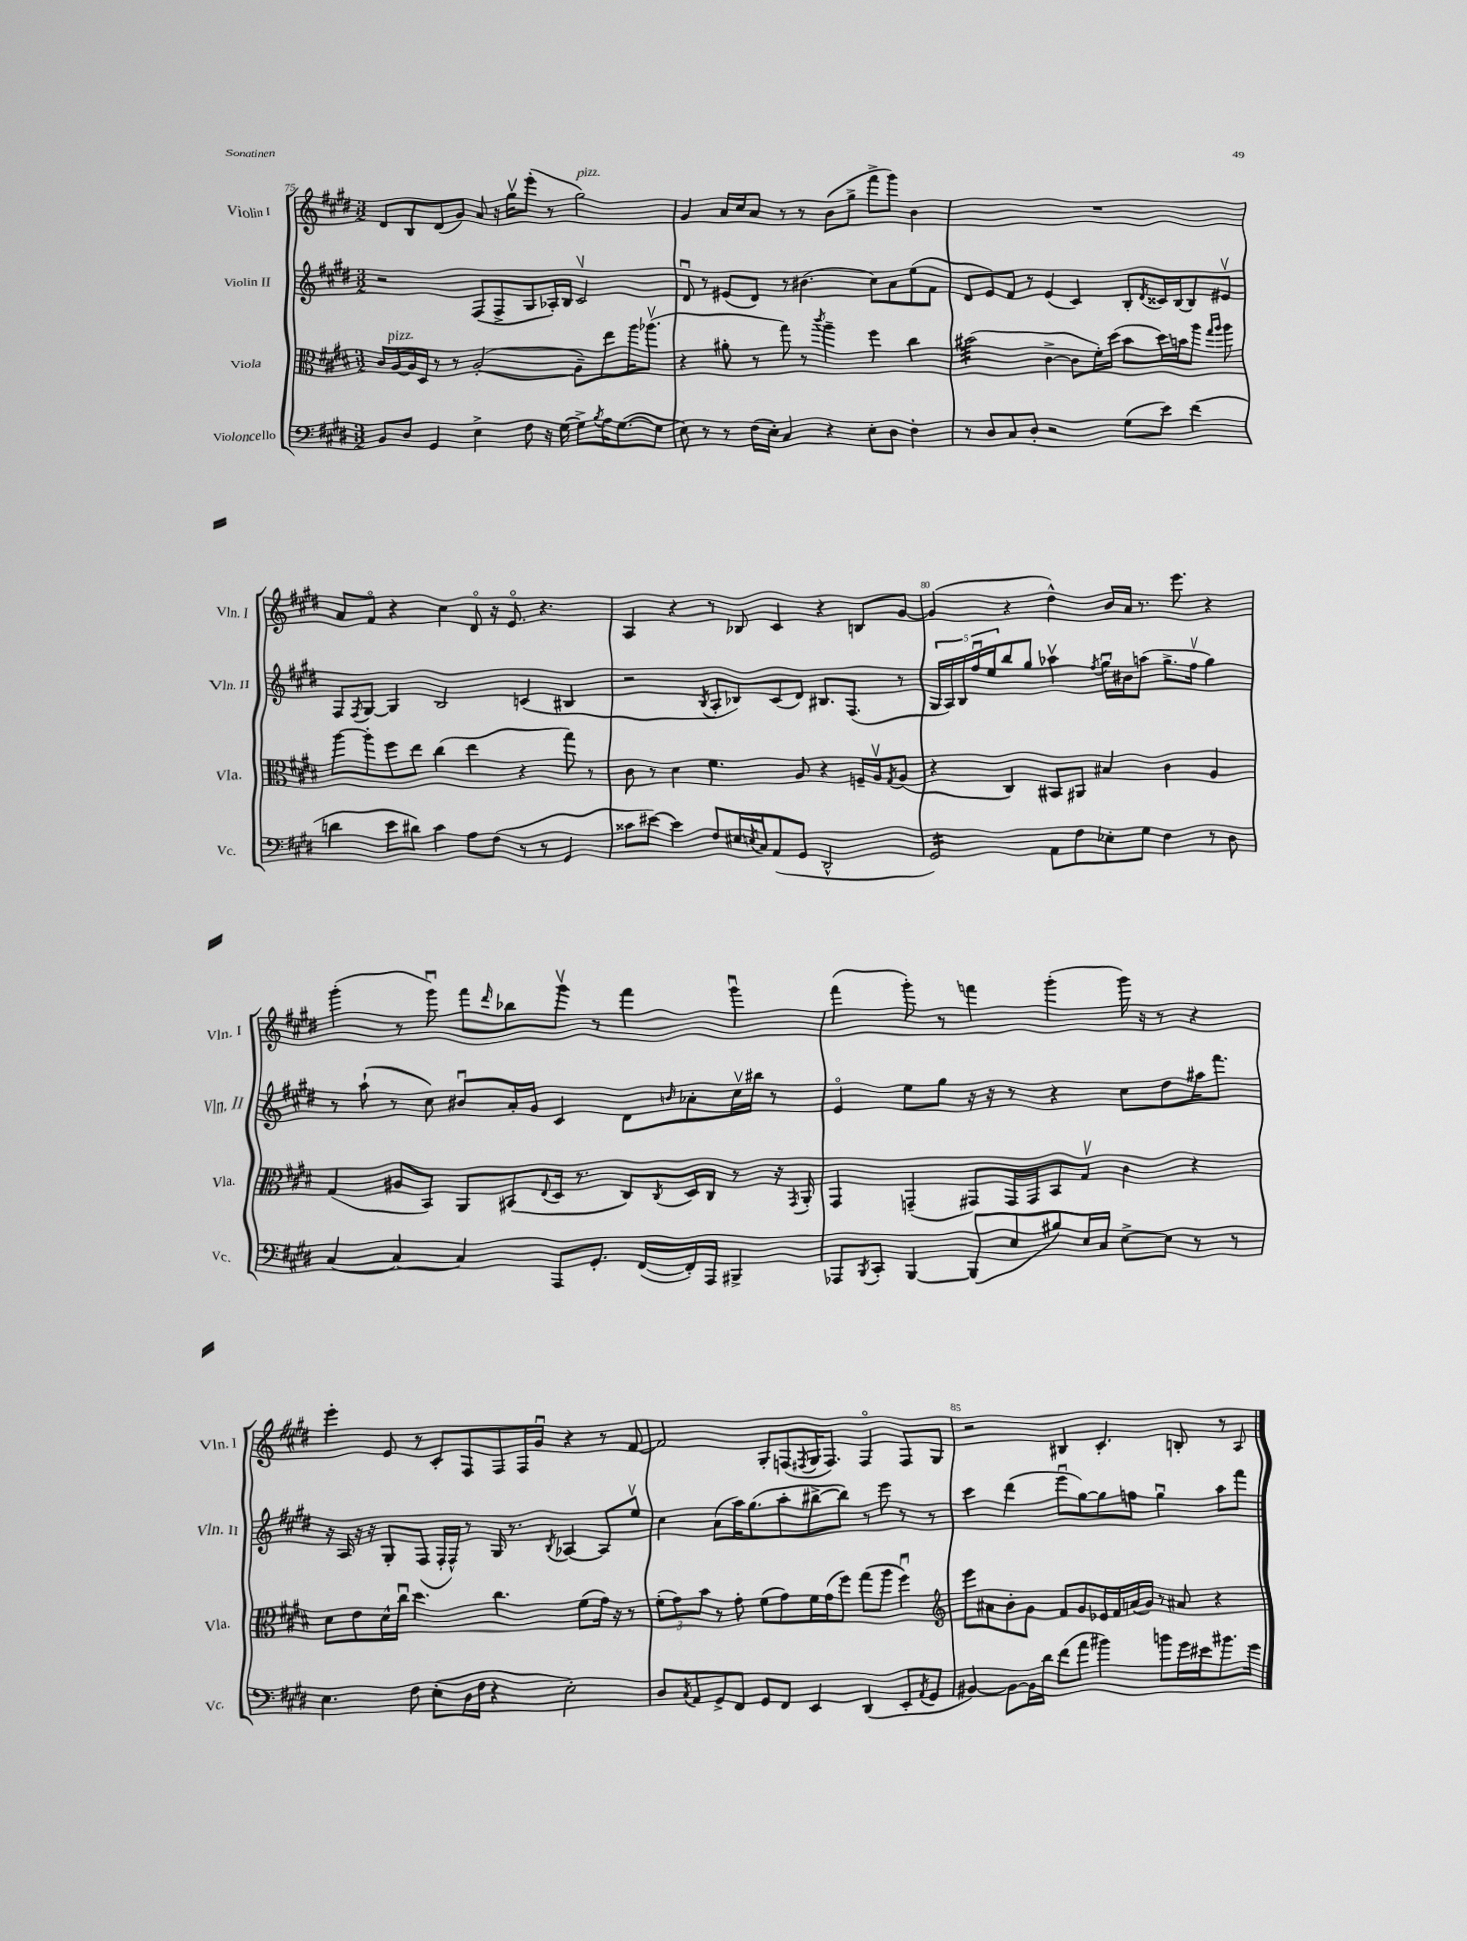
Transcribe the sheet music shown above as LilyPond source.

<<
\new StaffGroup <<
\new Staff = "s0" \with { instrumentName = "Violin I" shortInstrumentName = "Vln. I" } {
    \clef treble \key e \major \numericTimeSignature \time 3/2
    dis'8 b8 dis'8( gis'8) a'8 r16 gis''16\upbow e'''8-.( r8 gis''2^\markup { \italic "pizz." }) |
    gis'4 a'16 cis''16 a'8 r8 r8 b'8( gis''8-> fis'''8-> gis'''8) b'4 |
    R1. |
    a'8 fis'8\flageolet r4 cis''4 dis'8\flageolet r16 e'8.\flageolet r4. |
    a4 r4 r8 bes8 cis'4 r4 b8 gis'8~ |
    gis'4( r4 dis''4-^) b'16 a'16 r8. e'''8. r4 |
    gis'''4-.( r8 gis'''8\downbow) fis'''8 \grace { dis'''16 } bes''8 gis'''8\upbow r8 fis'''4 gis'''4\downbow |
    fis'''4( gis'''8-.) r8 f'''4 gis'''4-.( gis'''16) r16 r8 r4 |
    e'''4-. e'8 r8 cis'8-. fis8 fis8 fis16 gis'16\downbow r4 r8 fis'8~ |
    fis'2 gis8-. f8( \acciaccatura { fis8 } gis16 fis8.) fis4\flageolet fis8 gis8 |
    r2 bis4 cis'4.-. b8-. r8 a8 \bar "|." |
}
\new Staff = "s1" \with { instrumentName = "Violin II" shortInstrumentName = "Vln. II" } {
    \clef treble \key e \major \numericTimeSignature \time 3/2
    r2 fis8( fis8-> gis8 aes16-.) b16 cis'2\upbow |
    dis'8\downbow r8 eis'8( dis'8) r8 bis'4.( cis''8) a'8 e''8( fis'8 |
    dis'8 e'8) fis'8 r8 e'4( cis'4) b8-. \acciaccatura { dis'8 } cisis'16 b16~ b8 eis'8\upbow |
    fis8 \acciaccatura { fis8 } gis8~ gis4 b2 c'4( bis4 |
    r2 \acciaccatura { b8 } a8-. bes8) cis'8( dis'8) bis8. fis8.( r8 |
    \tuplet 5/4 { gis16 a16) b16 fis''16\downbow e''16 } b''8 gis''8 aes''4\upbow \acciaccatura { fis''8 } gis''16\downbow bis'16 a''8( gis''8.-> fis''16\upbow gis''4) |
    r8 a''8-!( r8 cis''8) bis'8\downbow a'16-. gis'16 cis'4 dis'8 \grace { b'16 } aes'8-. cis''16\upbow bis''16 r8 |
    e'4\flageolet e''8 gis''8 r16 r16 r8 r4 cis''8 dis''8 ais''16 fis'''8. |
    r16 a16 r16 r16 gis8-. fis8( fis16-. fis16-^) r8 gis16 r8. \acciaccatura { b8 } aes4~ aes8 e''8\upbow |
    cis''4 a'8( a''16) gis''8.( a''8-. bis''8~-> bis''8) r8 e'''8 r8 r8 |
    cis'''4 dis'''4( e'''8\downbow gis''8~) gis''8 f''8 gis''4\downbow a''8 fis'''8 \bar "|." |
}
\new Staff = "s2" \with { instrumentName = "Viola" shortInstrumentName = "Vla." } {
    \clef alto \key e \major \numericTimeSignature \time 3/2
    cis'16 a16~^\markup { \italic "pizz." } a16 dis16 r8 r8 a2~-.( a8--) e''8 a''16 aes''8.\upbow( |
    r4 ais'8-. r8 gis''8) r8 \acciaccatura { cis'''8 } a''4-- fis''4 cis''4 |
    bis'2:32( cis'4~-> cis'8 fis'16-.) dis''16( bis'8 dis''16) b'16 a''8 \grace { gis''16 a''16 } a''8 |
    a''8~ a''8-. fis''8 e''8 cis''4( e''4 r4 gis''8) r8 |
    cis'8 r8 dis'4 fis'4. a8 r4 f16-- a16\upbow \acciaccatura { gis8 } a8( |
    r4 cis4) bis,8 ais,8 bis4 cis'4 a4 |
    gis4( ais8 b,8) a,8 bis,8( \appoggiatura { e8 } dis16 r8. cis8) \acciaccatura { cis8 } dis16 cis16 r8 r16 \acciaccatura { gis,8 } a,16-. |
    gis,4 g,4--( gis,8) gis,16 gis,16 b,8 gis8\upbow cis'4 r4 |
    dis'8 e'8 dis'16-^ cis''16\downbow dis''4. cis''4. fis'8( gis'16) r16 r8 |
    \tuplet 3/2 { fis'8-.( gis'8) b'8 } r8 gis'8-. fis'8( gis'8) fis'16 gis'16( fis''8) gis''8( a''8 fis''4\downbow) |
    \clef treble e'''8 ais'8 b'8-. gis'8 fis'8 gis'8 ees'16 fis'16 a'16( gis'16) r8 ais'8 r4 \bar "|." |
}
\new Staff = "s3" \with { instrumentName = "Violoncello" shortInstrumentName = "Vc." } {
    \clef bass \key e \major \numericTimeSignature \time 3/2
    b,8 dis8 gis,4 e4-> fis8 r16 gis16~ gis8-> \acciaccatura { b8 } a16 gis8.~( gis8 |
    e8) r8 r8 fis16( e16-.) cis4 r4 e8-. dis8 fis4-. |
    r8 dis8 cis8 dis8-. r2 gis8( e'8) fis'4( |
    d'4 e'8 dis'8) cis'4 a8 fis8( r8 r8 gis,4 |
    cisis'8 eis'8~) eis'4 fis8 eis16 \acciaccatura { e8 } cis16 a,8( gis,8 dis,2-^ |
    gis,2:16) a,8 fis8 ees8-. gis8 fis4 r8 dis8 |
    cis4~ cis4~ cis4 a,,8 gis,8.-. fis,16~( fis,16-.) a,,16 bis,,4-> |
    aes,,8 \acciaccatura { b,,8 } cis,8-. b,,4~ b,,8( e8 bis8) e16 cis16 e8~-> e8 r8 r8 |
    e4. fis8 e8-.( dis16 fis16 r4 e2-.) |
    dis8 \acciaccatura { cis8 } a,8 gis,8-> fis,8 gis,8 fis,8 e,4 dis,4( e,8-. \acciaccatura { a,8 } gis,8 |
    bis,4~) bis,8~ bis,16 dis'16 fis'8( a'8 bis'4) b'8 gis'16 eis'16 bis'8. gis'16 \bar "|." |
}
>>
>>
\layout { \context { \Score currentBarNumber = #75 \override BarNumber.break-visibility = ##(#f #t #t) barNumberVisibility = #(every-nth-bar-number-visible 5) } }
